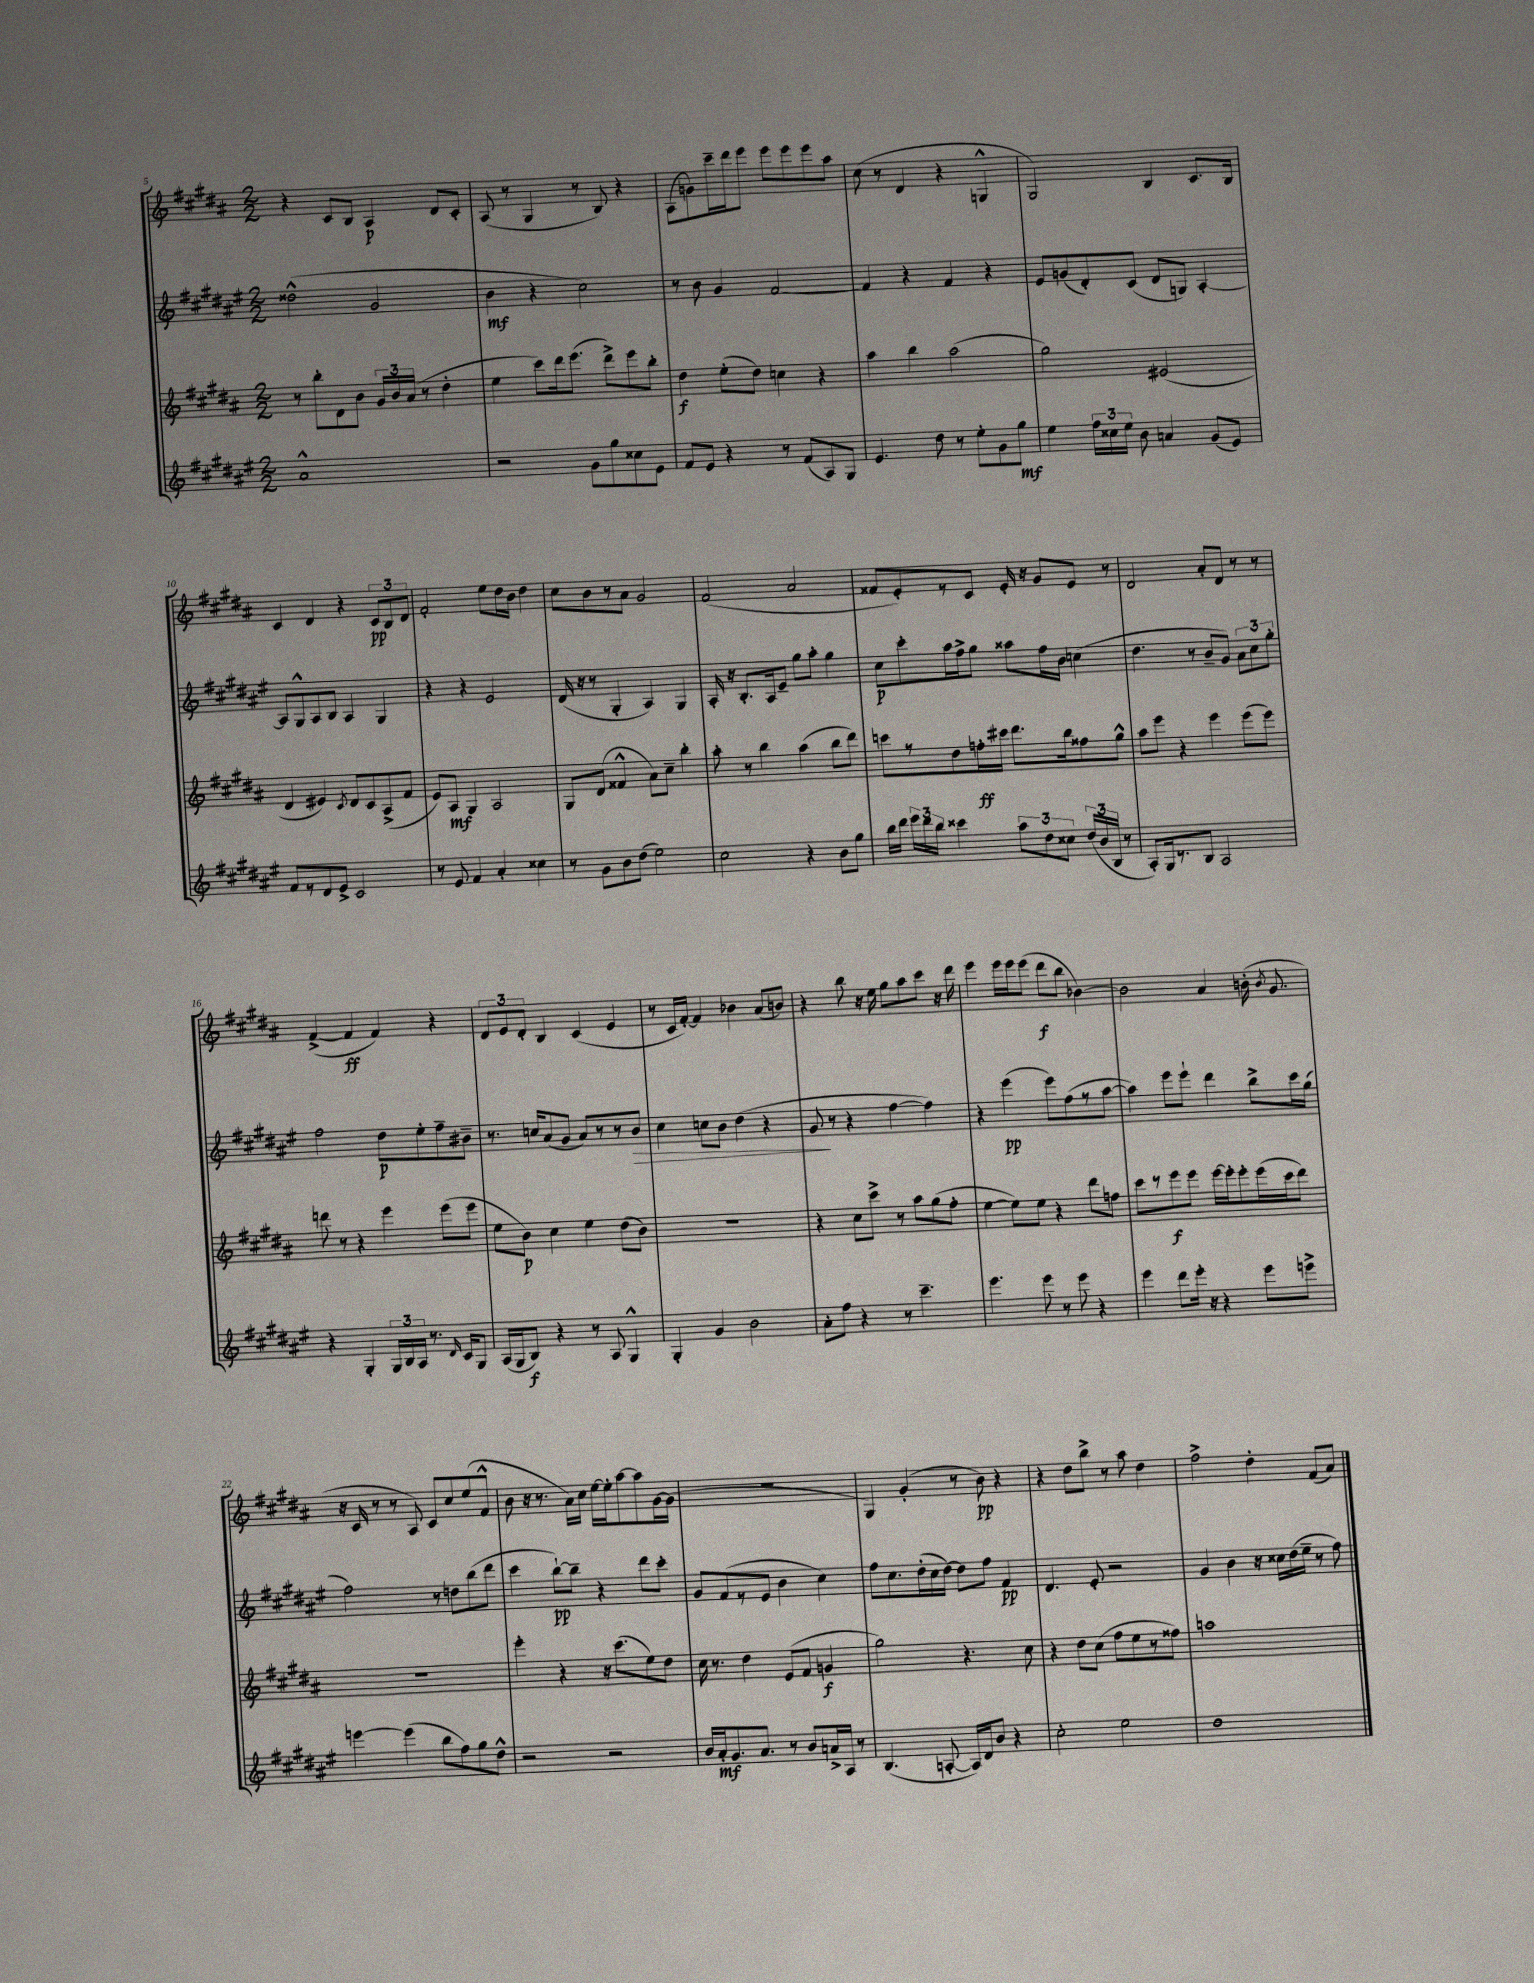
<<
\new StaffGroup <<
\new Staff = "s0" {
    \clef treble \key b \major \numericTimeSignature \time 2/2
    \autoBeamOff r4 cis'8[ b8] ais4\p dis'8[ cis'8]-. |
    ais8( r8 gis4 r8 b8) r4 |
    ais8[( g'8) cis'''16-- dis'''16 e'''8] e'''8[ e'''8 e'''8 ais''8] |
    cis''8( r8 dis'4 r4 g4-^ |
    gis2) b4 cis'8.[ b16] |
    cis'4 dis'4 r4 \tuplet 3/2 { cis'8[\pp b8 dis'8] } |
    fis'2-. e''8[ dis''16 b'16] dis''4 |
    cis''8[ b'8 r8 ais'8] gis'2 |
    fis'2( ais'2 |
    fisis'8[ e'8-.) r8 cis'8] e'16-. r16 gis'8[ e'8] r8 |
    dis'2 ais'8[-. dis'8] r8 r8 |
    fis'4~->( fis'4\ff fis'4) r4 |
    \tuplet 3/2 { dis'8[ e'8 dis'8]-. } b4 cis'4( e'4 |
    r8 cis'16[ fis'16]~-.) fis'4 bes'4 ais'8[( b'8]) |
    r4 b''8 r16 e''16 gis''8[ ais''8 cis'''8] r16 dis'''16 |
    e'''4 e'''16[ e'''16 e'''8]( dis'''8[\f b''8] bes'4~) |
    bes'2 ais'4 b'16-.( \acciaccatura { b'8 } gis'8. |
    r16 cis'16 r8 r8 ais8) cis'8[ cis''8 e''8( fis'8]-^ |
    b'8 r16 r8. ais'16[) cis''16] e''16[~ e''16-. ais''8~ ais''8 gis'16~ gis'16]( |
    r1 |
    gis4) gis'4-.( r8 b'8\pp) r4 |
    r4 dis''8[ b''8]-> r8 ais''8 dis''4 |
    fis''2-> dis''4-. fis'8[( ais'8]) \bar "|." |
}
\new Staff = "s1" {
    \clef treble \key fis \major \numericTimeSignature \time 2/2
    \autoBeamOff disis''2-^( gis'2 |
    b'4\mf r4 cis''2) |
    r8 b'8 gis'4 fis'2~ |
    fis'4 r4 fis'4 r4 |
    eis'8[ g'8( dis'8-.) cis'8]( dis'8[ g8]) ais4~-. |
    ais8[ gis8-^ ais8 b8] ais4 gis4 |
    r4 r4 eis'2 |
    dis'16( r16 r8 gis4-. ais4) gis4 |
    ais16-. r16 b8.[-. ais16 eis'8]-- gis''8[ ais''8]-. gis''4 |
    cis''8[\p cis'''8-. ais''16 fis''16-> gis''8] aisis''8[ fis''16 b'16] c''4( |
    dis''4. r8 b'8[-- gis'8]) \tuplet 3/2 { ais'8[ cis''8 gis''8]-. } |
    fis''2 dis''8[\p eis''8-. fis''8-- bis'8]-- |
    r8. c''16[ ais'8( gis'8] ais'8[) r8 r8 b'8]\> |
    cis''4 c''8[ b'8] dis''4( r4 |
    gis'8\! r8 r4 fis''4~ fis''4) |
    r4 eis'''4\pp( eis'''8[) fis''8( r8 ais''8]~ |
    ais''4) eis'''8[ eis'''8]-! dis'''4 b''8[-> cis'''16 gis''16]( |
    fis''2) r8 d''8[ b''8( dis'''8] |
    cis'''4 b''8[~-!\pp) b''8]-- r4 dis'''8[ cis'''8]-. |
    gis'8[ fis'8( r8 eis'8] b'4 cis''4) |
    fis''8[ cis''8. dis''16-.( cis''16 dis''16]~) dis''8[ fis''8] fis'4\pp |
    dis'4. eis'8-. r2 |
    gis'4 b'4 r16 cisis''16[ dis''16( eis''16]-- r8 fis''8) \bar "|." |
}
\new Staff = "s2" {
    \clef treble \key b \major \numericTimeSignature \time 2/2
    \autoBeamOff r8 b''8[-. dis'8 b'8] \tuplet 3/2 { gis'16[ b'16 ais'16]( } r8 dis''4-. |
    e''4 cis'''8[) dis'''16 e'''8.]( dis'''8[->) e'''8 b''8]-. |
    dis''4\f e''8[-.( dis''8]) c''4 r4 |
    ais''4 b''4 ais''2( |
    gis''2) eis'2( |
    dis'4 eis'4) \acciaccatura { cis'8 } dis'8[ cis'8 ais8->( fis'8] |
    e'8[) ais8]\mf gis4 ais2 |
    gis8[ dis'8]( fisis'4-^ ais'8[) cis''8]-- b''4-. |
    ais''8-. r8 b''4 ais''4( b''8[ dis'''8]) |
    c'''8[ r8 dis''8 f''16-.\ff cis'''16] dis'''8.[ b''16 fisis''8 gis''8]-^ |
    ais''8[ e'''8] r4 e'''4 e'''8[( e'''8]) |
    d'''8 r8 r4 e'''4 e'''8[( e'''8] |
    e''8[ b'8]\p) cis''4 e''4 dis''8[( b'8]) |
    r1 |
    r4 cis''8[ cis'''8]-> r8 ais''8[ gis''8( fis''8]-. |
    e''4~ e''8[) e''8] r4 dis'''8[ f''8] |
    cis'''8[ r8 e'''8\f e'''8] e'''16[~ e'''16-. e'''8-. e'''16( cis'''16 dis'''8]) |
    R1 |
    e'''4-. r4 r16 cis'''8.[( e''8) dis''8] |
    cis''16 r8. dis''4 e'8[( fis'8] g'4\f |
    gis''2) r4. cis''8 |
    r4 dis''8[ cis''8]( fis''8[ e''8 r8 fisis''8]) |
    a''1 \bar "|." |
}
\new Staff = "s3" {
    \clef treble \key fis \major \numericTimeSignature \time 2/2
    \autoBeamOff ais'1-^ |
    r2 gis'8[ gis''8 cisis''8 eis'8] |
    fis'8[ eis'8] r4 r8 fis'8[( ais8) gis8] |
    eis'4. dis''8 r8 eis''8[-. gis'8 gis''8]\mf |
    eis''4 \tuplet 3/2 { fis''16[ cisis''16 eis''16] } b'8 a'4 gis'8[( eis'8]) |
    fis'8[ r8 dis'8 eis'8]-> cis'2 |
    r8 eis'8 fis'4 ais'4-. cisis''4 |
    r8 gis'8[ b'8 dis''8]( eis''2) |
    cis''2 r4 b'8[ gis''8] |
    b''16[ dis'''16] \tuplet 3/2 { eis'''16[ dis'''16 b''16] } cisis'''4 \tuplet 3/2 { ais''8[ dis''8 cisis''8] } \tuplet 3/2 { dis''16[( b'16 b16] } r8 |
    ais8[-.) gis16 r8. b8] ais2 |
    r4 gis4-. \tuplet 3/2 { gis16[ b16 ais16] } r8. \grace { dis'16 } cis'16[ gis8] |
    ais16[( gis16 b8]\f) r4 r8 ais8 gis4-^ |
    gis4-. gis'4 b'2 |
    ais'8[-. fis''8] r4 r8 cis'''4.-- |
    eis'''4. eis'''8 r8 eis'''8 r4 |
    eis'''4 dis'''8[ eis'''16]-. r16 r4 eis'''8[ e'''8]-> |
    e'''4~ e'''4( b''8[ fis''8) gis''8 dis''8]-^ |
    r2 r2 |
    b'16[ ais'16-.\mf gis'8. ais'8.] r8 b'8[ a'16-> ais16] r8 |
    b4.( a8~-. a16[) dis'16 b'8] r4 |
    cis''2-. eis''2 |
    dis''1 \bar "|." |
}
>>
>>
\layout { \context { \Score currentBarNumber = #5 } }
